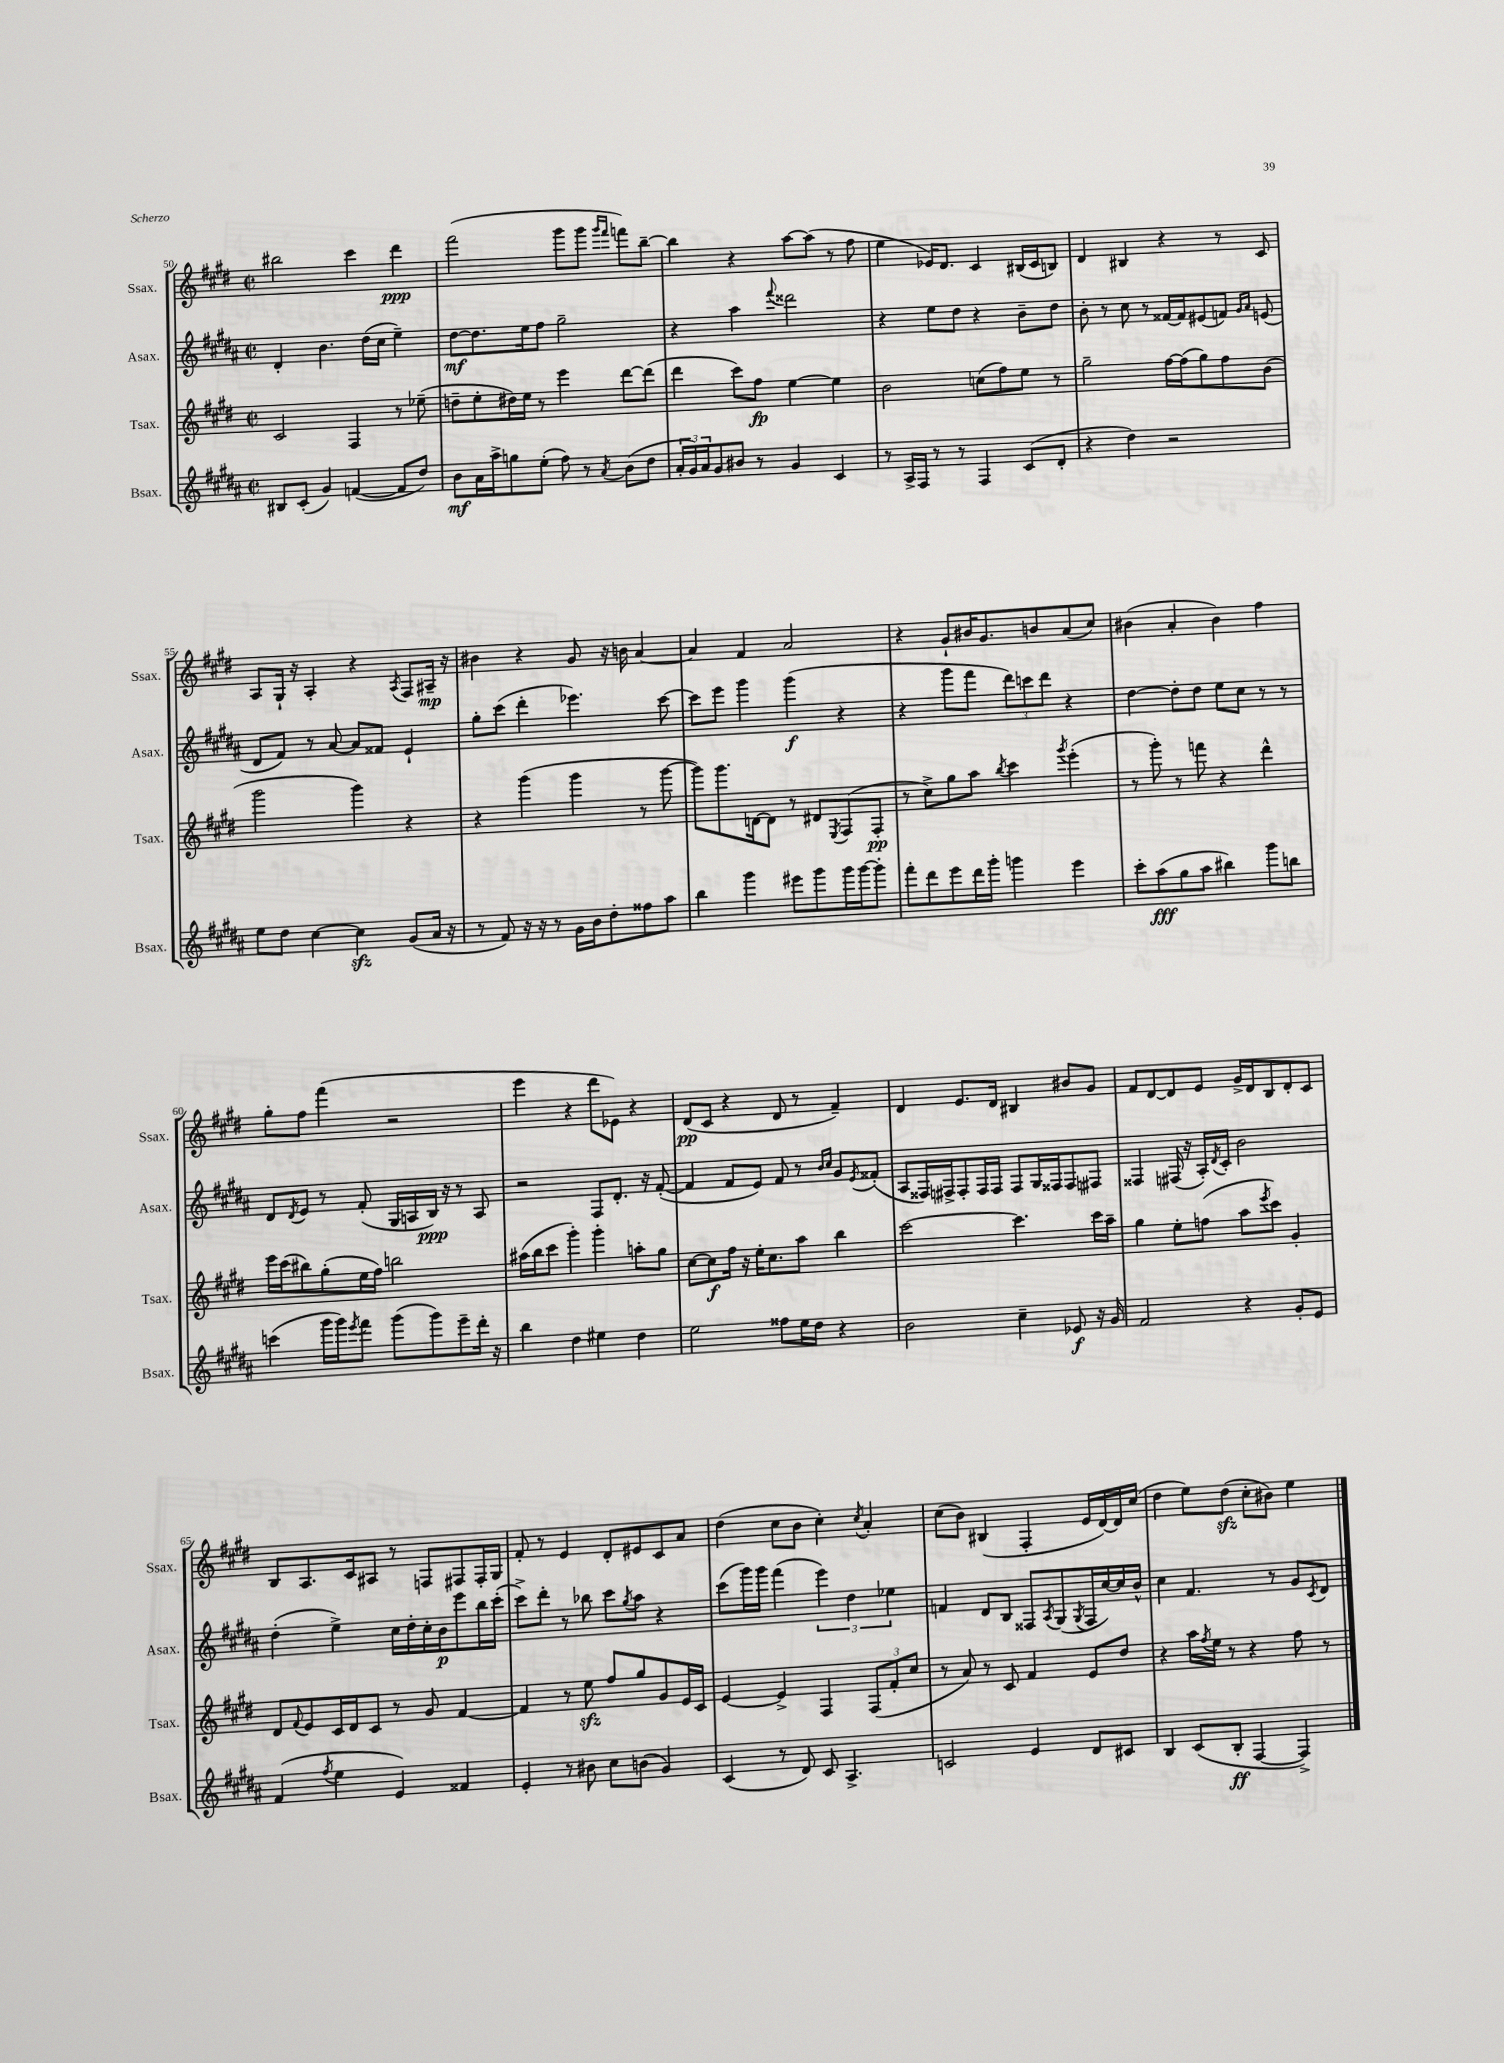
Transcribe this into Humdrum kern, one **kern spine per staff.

**kern	**dynam	**kern	**dynam	**kern	**dynam	**kern	**dynam
*part4	*part4	*part3	*part3	*part2	*part2	*part1	*part1
*staff4	*staff4	*staff3	*staff3	*staff2	*staff2	*staff1	*staff1
*I"Bsax.	*	*I"Tsax.	*	*I"Asax.	*	*I"Ssax.	*
*I'Bsax.	*	*I'Tsax.	*	*I'Asax.	*	*I'Ssax.	*
*clefG2	*	*clefG2	*	*clefG2	*	*clefG2	*
*k[f#c#g#d#a#]	*	*k[f#c#g#d#]	*	*k[f#c#g#d#a#]	*	*k[f#c#g#d#]	*
*M2/2	*	*M2/2	*	*M2/2	*	*M2/2	*
*met(c|)	*	*met(c|)	*	*met(c|)	*	*met(c|)	*
=50	=50	=50	=50	=50	=50	=50	=50
8B#X/L	.	2c#/	.	4d#'/	.	2bb#X\	.
(8c#'/J	.	.	.	.	.	.	.
4g#/)	.	.	.	4.b\	.	.	.
([4fn/	.	4F#/	.	.	.	4ccc#\	.
.	.	.	.	(16dd#\LL	.	.	.
.	.	.	.	16cc#\JJ	.	.	.
8f/L]	.	8r	.	4ee~\)	.	4ddd#\	ppp
8dd#/J)	.	(8ee-X~\	.	.	.	.	.
=51	=51	=51	=51	=51	=51	=51	=51
8b\L	mf	8ddn~\L	.	[8dd#\L	mf	(2fff#\	.
16a#\L	.	8ee'\	.	8.dd#\]	.	.	.
16aa#^\J	.	.	.	.	.	.	.
8ggn\	.	16dd#X\L)	.	.	.	.	.
.	.	16ee\JJ	.	16ee\k	.	.	.
(8ee'\J	.	8r	.	8ff#\J	.	.	.
8ff#\)	.	4eee\	.	2gg#~\	.	8ggg#\L	.
8r	.	.	.	.	.	8ggg#\J	.
.	.	.	.	.	.	16qqggg#/LL	.
8qa#/	.	.	.	.	.	16qqfff#/JJ	.
(8b\L	.	[8ddd#\L	.	.	.	8fffn\L)	.
8dd#\J	.	(8ddd#\J]	.	.	.	[8bb~\J	.
=52	=52	=52	=52	=52	=52	=52	=52
24a#'/LL	.	4ddd#\	.	4r	.	4bb\]	.
24g#/)	.	.	.	.	.	.	.
24a#/J	.	.	.	.	.	.	.
8g#/	.	.	.	.	.	.	.
8b#X/J	.	8ccc#\L)	.	4aa#\	.	4r	.
8r	.	8ff#\J	fp	.	.	.	.
.	.	.	.	8qqfff#/	.	.	.
4g#/	.	[4ee\	.	2ddd##X\	.	[8aa\L	.
.	.	.	.	.	.	(8aa\J]	.
4c#/	.	4ee\]	.	.	.	8r	.
.	.	.	.	.	.	8ff#\	.
=53	=53	=53	=53	=53	=53	=53	=53
8r	.	2b\	.	4r	.	4ee\	.
16A#^/LL	.	.	.	.	.	.	.
16F#/JJ	.	.	.	.	.	.	.
8r	.	.	.	8ee\L	.	16e-X/KL)	.
.	.	.	.	.	.	8.d#/J	.
8r	.	.	.	8dd#\J	.	.	.
4F#/	.	(8ccn\L	.	4r	.	4c#/	.
.	.	8ff#\)	.	.	.	.	.
(8c#/L	.	8ee\J	.	8b~\L	.	(16B#X/LL	.
.	.	.	.	.	.	16c#/J	.
8d#'/J	.	8r	.	8dd#\J	.	8Bn/J)	.
=54	=54	=54	=54	=54	=54	=54	=54
4r	.	2gg#~\	.	8b'\	.	4d#/	.
.	.	.	.	8r	.	.	.
4dd#\)	.	.	.	8cc#\	.	4B#X/	.
.	.	.	.	8r	.	.	.
2r	.	[16ff#\LL	.	[16f##X/LL	.	4r	.
.	.	(16ff#\J]	.	16f##/J]	.	.	.
.	.	8gg#\)	.	(8e#X/	.	.	.
.	.	8ff#\	.	8fn/J)	.	8r	.
.	.	.	.	16qqg#/LL	.	.	.
.	.	.	.	16qqa#/JJ	.	.	.
.	.	(8b\J	.	(8en/	.	8c#/	.
!!LO:LB:g=z
=55	=55	=55	=55	=55	=55	=55	=55
8ee\L	.	2ggg#\	.	8d#/L	.	8A/L	.
8dd#\J	.	.	.	8f#/J)	.	16G#`/Jk	.
.	.	.	.	.	.	16r	.
[4cc#\	.	.	.	8r	.	4A'/	.
.	.	.	.	[8a#/	.	.	.
4cc#zz\]	.	4ggg#\)	.	8a#/L]	.	4r	.
.	.	.	.	8f##X/J	.	.	.
.	.	.	.	.	.	8qA/	.
(8g#/L	.	4r	.	4e`/	.	8F#/L	.
16a#/Jk	.	.	.	.	.	16A#X~/Jk	mp
16r	.	.	.	.	.	16r	.
=56	=56	=56	=56	=56	=56	=56	=56
8r	.	4r	.	8gg#'\L	.	4b#X\	.
8f#/)	.	.	.	(8ccc#\J	.	.	.
16r	.	(4ggg#\	.	4ddd#'\	.	4r	.
16r	.	.	.	.	.	.	.
8r	.	.	.	.	.	.	.
16g#\LL	.	4ggg#\	.	4.eee-X\)	.	8g#/	.
16b\J	.	.	.	.	.	.	.
8dd#'\	.	.	.	.	.	16r	.
.	.	.	.	.	.	16bn\	.
8ff##X\	.	8r	.	.	.	[4a/	.
8aa#\J	.	[8ggg#\	.	[8ccc#\	.	.	.
=57	=57	=57	=57	=57	=57	=57	=57
4bb\	.	8ggg#\L])	.	8ccc#\L]	.	4a/]	.
.	.	8.ggg#\	.	8eee\J	.	.	.
4ggg#\	.	.	.	4ggg#\	.	4f#/	.
.	.	[16dn\k	.	.	.	.	.
.	.	8d\J]	.	.	.	.	.
8eee#X\L	.	8r	.	(4ggg#\	f	2a/	.
8ggg#\	.	8d#X/L	.	.	.	.	.
.	.	8qE/	.	.	.	.	.
16ggg#\L	.	(8F#/	.	4r	.	.	.
[16ggg#\J	.	.	.	.	.	.	.
8ggg#'\J]	.	8F#'/J	pp	.	.	.	.
=58	=58	=58	=58	=58	=58	=58	=58
8fff#'\L	.	8r	.	4r	.	4r	.
8ddd#\	.	8cc#^\L)	.	.	.	.	.
8eee\	.	8gg#\	.	8ggg#\L	.	8g#`/L	.
16ddd#\L	.	8aa\J	.	8fff#\J	.	16b#X/K	.
16ggg#'\JJ	.	.	.	.	.	8.g#/	.
.	.	8qbb/	.	.	.	.	.
4gggn\	.	4ccc#\	.	12ddd#\L)	.	.	.
.	.	.	.	12cccn\	.	.	.
.	.	.	.	.	.	8bn/	.
.	.	.	.	12ddd#\J	.	.	.
.	.	8qggg#/	.	.	.	.	.
4eee\	.	(4eee'\	.	4r	.	(8a/	.
.	.	.	.	.	.	8cc#/J)	.
=59	=59	=59	=59	=59	=59	=59	=59
8ccc#'\L	.	8r	.	[4dd#\	.	(4b#X\	.
(8aa#\	fff	8ggg#'\)	.	.	.	.	.
8gg#\	.	8r	.	8dd#'\L]	.	4a'/	.
8aa#\J	.	8fffn\	.	8dd#\J	.	.	.
4bb#X\)	.	4r	.	8ee\L	.	4b#\)	.
.	.	.	.	8cc#\J	.	.	.
8ggg#\L	.	4ddd#^^\	.	8r	.	4ff#\	.
8bbn\J	.	.	.	8r	.	.	.
!!LO:LB:g=z
=60	=60	=60	=60	=60	=60	=60	=60
(4cccn\	.	16eee\LL	.	8d#/L	.	8gg#'\L	.
.	.	(16ccc#\J	.	.	.	.	.
.	.	.	.	8qd#/	.	.	.
.	.	8bb#X\)	.	8e/J	.	8ff#\J	.
16ggg#\LL	.	(8gg#'\	.	8r	.	(4fff#\	.
16ggg#\J)	.	.	.	.	.	.	.
8qeee/	.	.	.	.	.	.	.
8fff#\J	.	16ee\L	.	(8f#'/	.	.	.
.	.	16ff#\JJ)	.	.	.	.	.
(8ggg#\L	.	2bbn\	.	16G#/LL	.	2r	.
.	.	.	.	16An/	.	.	.
8ggg#\)	.	.	.	16B/JJ)	ppp	.	.
.	.	.	.	16r	.	.	.
8eee~\	.	.	.	8r	.	.	.
16ddd#'\Jk	.	.	.	8A/	.	.	.
16r	.	.	.	.	.	.	.
=61	=61	=61	=61	=61	=61	=61	=61
4bb\	.	(16aa#X\LL	.	2r	.	4eee\	.
.	.	16bb\J	.	.	.	.	.
.	.	8ccc#\J	.	.	.	.	.
4dd#\	.	4ggg#'\)	.	.	.	4r	.
4ee#X\	.	4ggg#'\	.	8F#/L	.	8ddd#\L	.
.	.	.	.	8.d#'/J	.	8e-X\J)	.
4dd#\	.	8aan'\L	.	.	.	4r	.
.	.	.	.	16r	.	.	.
.	.	8gg#\J	.	([8f#'/	.	.	.
=62	=62	=62	=62	=62	=62	=62	=62
2ee\	.	[8cc#\L	.	4f#/]	.	(8d#/L	pp
.	.	8cc#\]	f	.	.	8c#/J	.
.	.	16ff#\Jk	.	8f#/L	.	4r	.
.	.	16r	.	.	.	.	.
.	.	16ee'\KL	.	8e/J)	.	.	.
.	.	8.cc#\	.	.	.	.	.
8ff##X\L	.	.	.	8f#/	.	8d#/	.
16ee\L	.	8aa\J	.	8r	.	8r	.
16dd#\JJ	.	.	.	.	.	.	.
.	.	.	.	16qqb/LL	.	.	.
.	.	.	.	16qqcc#/JJ	.	.	.
4r	.	4bb\	.	8g#/L	.	4f#~/)	.
.	.	.	.	8qe/	.	.	.
.	.	.	.	(8f##X'/J	.	.	.
=63	=63	=63	=63	=63	=63	=63	=63
2b\	.	[2ccc#\	.	8A#/L	.	4d#/	.
.	.	.	.	16F##X/L)	.	.	.
.	.	.	.	16F#X^/J	.	.	.
.	.	.	.	8F#'/	.	8.e/L	.
.	.	.	.	16F#/L	.	.	.
.	.	.	.	16F#/JJ	.	16d#/Jk	.
4cc#~\	.	4.ccc#\]	.	8F#/L	.	4B#X/	.
.	.	.	.	16G#/L	.	.	.
.	.	.	.	16F##X/J	.	.	.
8e-X/	f	.	.	8F##/	.	8b#X/L	.
16r	.	16ccc#\LL	.	8F#X/J	.	8g#/J	.
16g#/	.	16aa~\JJ	.	.	.	.	.
=64	=64	=64	=64	=64	=64	=64	=64
2f#/	.	4gg#\	.	4F##X/	.	8f#/L	.
.	.	.	.	.	.	[8d#/	.
.	.	8ee'\L	.	(16F#X/	.	8d#/]	.
.	.	.	.	16r	.	.	.
.	.	(8ffn\J	.	16A#'/LL)	.	8e/J	.
.	.	.	.	8qd#/	.	.	.
.	.	.	.	16c#'/JJ	.	.	.
4r	.	8aa\L	.	2b\	.	16g#^/LL	.
.	.	.	.	.	.	16d#/J	.
.	.	8qeee/	.	.	.	.	.
.	.	8ccc#\J)	.	.	.	8B/	.
8g#'/L	.	4g#'/	.	.	.	8d#'/	.
8e/J	.	.	.	.	.	8c#/J	.
!!LO:LB:g=z
=65	=65	=65	=65	=65	=65	=65	=65
(4f#/	.	8d#/L	.	(4dd#'\	.	8B/L	.
.	.	8qqf#/	.	.	.	.	.
.	.	8e/	.	.	.	8.A/	.
8qff#/	.	.	.	.	.	.	.
4ee\	.	16c#/L	.	4ee^\)	.	.	.
.	.	16d#/J	.	.	.	16c#/k	.
.	.	8c#/J	.	.	.	8A#X/J	.
4e/)	.	8r	.	16cc#\LL	.	8r	.
.	.	.	.	16dd#'\	.	.	.
.	.	8g#/	.	16cc#'\	.	8Fn/L	.
.	.	.	.	16b\J	p	.	.
4f##X/	.	[4f#/	.	8eee\	.	8F#X/	.
.	.	.	.	16bb\L	.	16F#'/L	.
.	.	.	.	(16ccc#'\JJ	.	16G#/JJ	.
=66	=66	=66	=66	=66	=66	=66	=66
4e'/	.	4f#/]	.	8ccc#^\L)	.	8f#'/	.
.	.	.	.	8ddd#'\J	.	8r	.
8r	.	8r	.	8r	.	4e/	.
8b#X\	.	8eezz\	.	8bb-X\	.	.	.
8cc#\L	.	8ff#/L	.	8ccc#\L	.	8d#'/L	.
.	.	.	.	8qgg#/	.	.	.
(8bn\J	.	8gg#/	.	8aa#\J	.	8e#X/	.
4g#/)	.	8g#/	.	4r	.	8c#/	.
.	.	16e/L	.	.	.	8a/J	.
.	.	16c#/JJ	.	.	.	.	.
=67	=67	=67	=67	=67	=67	=67	=67
(4c#/	.	[4e/	.	(8ccc#\L	.	(4dd#\	.
.	.	.	.	16ggg#\L)	.	.	.
.	.	.	.	16ggg#\JJ	.	.	.
8r	.	4e^/]	.	(4fff#\	.	8cc#\L	.
8d#/)	.	.	.	.	.	8b\J	.
8c#/	.	4F#/	.	6eee\)	.	4cc#'\)	.
4.A#^/	.	.	.	.	.	.	.
.	.	.	.	6dd#\	.	.	.
.	.	.	.	.	.	8qcc#/	.
.	.	(12F#/L	.	.	.	4a'/	.
.	.	12f#'/	.	6ee-X\	.	.	.
.	.	12cc#/J	.	.	.	.	.
=68	=68	=68	=68	=68	=68	=68	=68
2cn/	.	8r	.	4fn/	.	(8cc#\L	.
.	.	8a/)	.	.	.	8b\J)	.
.	.	8r	.	8d#/L	.	(4B#X/	.
.	.	8c#/	.	8B/J	.	.	.
4e/	.	4f#/	.	8F##X/L	.	4F#'/	.
.	.	.	.	8qA#/	.	.	.
.	.	.	.	(8G#/	.	.	.
.	.	.	.	8qG#/	.	.	.
8d#/L	.	8e/L	.	16F##/L	.	16e/LL	.
.	.	.	.	[16cc#/)	.	[16d#/)	.
8c#X/J	.	8dd#/J	.	16cc#/]	.	16d#/]	.
.	.	.	.	16b^^/JJ	.	(16cc#/JJ	.
=69	=69	=69	=69	=69	=69	=69	=69
4B/	.	4r	.	4cc#\	.	4dd#\	.
(8c#/L	.	16aa\LL	.	4.f#/	.	8ee\L)	.
.	.	8qff#/	.	.	.	.	.
.	.	16ee\JJ	.	.	.	.	.
8B'/J	ff	8r	.	.	.	(8dd#zz\J	.
[4F#/	.	4r	.	.	.	8cc#'\L	.
.	.	.	.	8r	.	8b#X\J)	.
4F#^/])	.	8ff#\	.	8g#/L	.	4ee\	.
.	.	.	.	8qc#/	.	.	.
.	.	8r	.	8d#/J	.	.	.
==	==	==	==	==	==	==	==
*-	*-	*-	*-	*-	*-	*-	*-
